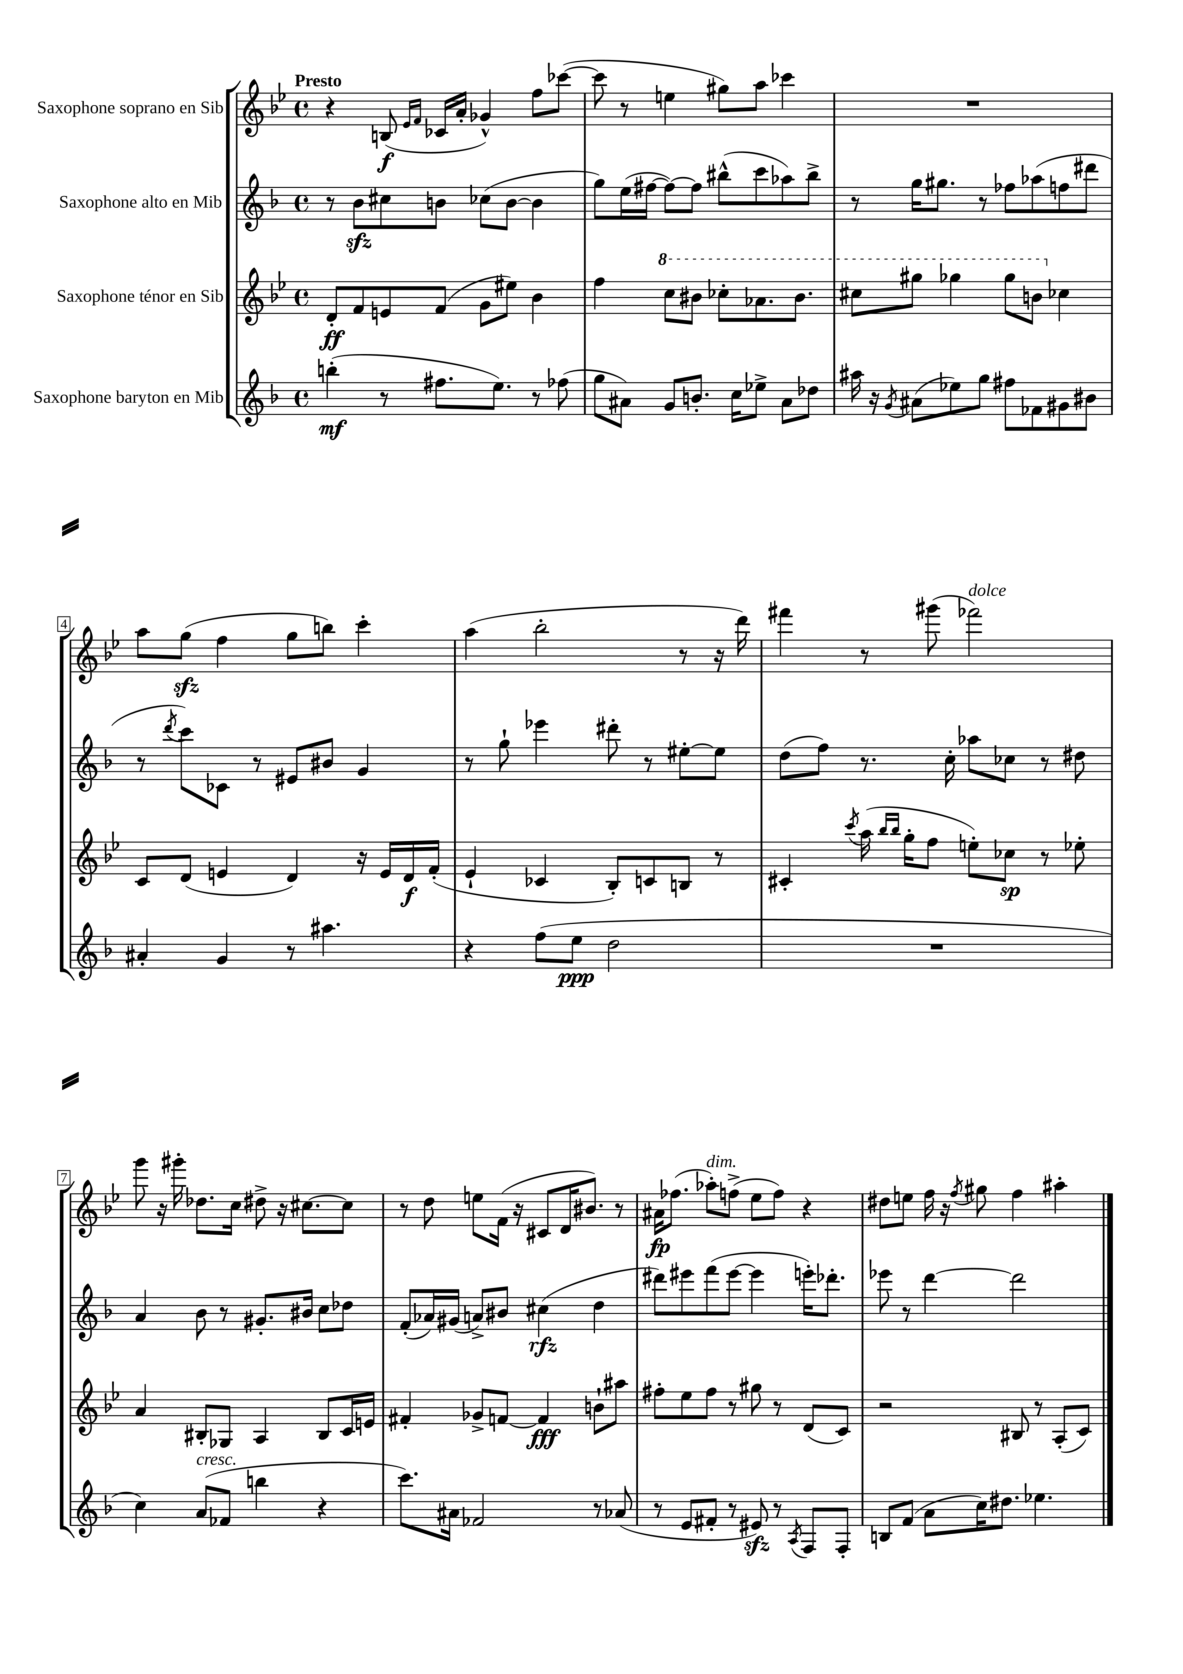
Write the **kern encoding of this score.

**kern	**kern	**kern	**kern
*staff4	*staff3	*staff2	*staff1
*clefG2	*clefG2	*clefG2	*clefG2
*k[b-]	*k[b-e-]	*k[b-]	*k[b-e-]
*M4/4	*M4/4	*M4/4	*M4/4
*met(c)	*met(c)	*met(c)	*met(c)
(4bb'\	8d'/L	8r	4r
.	8f/	8b-\L	.
8r	8e/	8cc#\	(8B/
.	.	.	16qqe-/LL
.	.	.	16qqf/JJ
8.ff#\L	(8f/J	8b\J	16c-/LL
.	.	.	16a'/JJ
.	8g\L	(8cc-\L	4g-^^/)
8.ee\J)	.	.	.
.	8ee#\J)	[8b\J	.
8r	4b-\	4b\]	8ff\L
(8ff-\	.	.	([8ccc-\J
=	=	=	=
8gg\L	4ff\	8gg\L)	8ccc-\]
8a#\J)	.	(16ee\L	8r
.	.	[16ff#\JJ	.
8g/L	8ccc\L	8ff#\_L)	4ee\
8.b'/J	8bb#\J	8ff#\]J	.
.	8ccc-'\L	(8bb#^^\L	8gg#\L)
16cc\LK	.	.	.
8ee-^\J	8.aa-\	8ccc\	8aa\J
8a#\L	.	8aa-\)	4ccc-\
.	8.bb#\J	.	.
8dd-\J	.	8bb#^\J	.
=	=	=	=
16aa#\	8ccc#\L	8r	1r
16r	.	.	.
8qg/	.	.	.
(8a#\L	8ggg#\J	16gg\LK	.
.	.	8.gg#\J	.
8ee-\)	4ggg-\	.	.
8gg\J	.	8r	.
8ff#\L	8ggg-\L	8ff-\L	.
8f-\	8bb\J	(8aa-\	.
8g#\	4cc-\	8ff\	.
8b#\J	.	8ddd#\J	.
=	=	=	=
4a#'/	8c/L	8r	8aa\L
.	.	8qddd/	.
.	(8d/J	8ccc\L)	(8gg\J
4g/	4e/	8c-\J	4ff\
.	.	8r	.
8r	4d/)	8e#/L	8gg\L
4.aa#\	.	8b#/J	8bb\J)
.	16r	4g/	4ccc'\
.	16e/LL	.	.
.	16d/	.	.
.	(16f'/JJ	.	.
=	=	=	=
4r	4e-`/	8r	(4aa\
.	.	8gg`\	.
(8ff\L	4c-/	4eee-\	2bb-'\
8ee\J	.	.	.
2dd\	8B-'/L)	8ddd#'\	.
.	8c/	8r	.
.	8B/J	[8ee#'\L	8r
.	8r	8ee#\]J	16r
.	.	.	16ddd\)
=	=	=	=
1r	4c#'/	(8dd\L	4fff#\
.	.	8ff\J)	.
.	8qccc/	.	.
.	(16aa\	8.r	8r
.	16qqbb-/LL	.	.
.	16qqbb-/JJ	.	.
.	16gg'\LK	.	.
.	8ff\J	.	(8ggg#\
.	.	16cc'\	.
.	8ee'\L)	8aa-\L	2fff-\)
.	8cc-\J	8cc-\J	.
.	8r	8r	.
.	8ee-'\	8dd#\	.
=	=	=	=
4cc\)	4a/	4a/	8ggg\
.	.	.	16r
.	.	.	16ggg#'\
(8a/L	8B#'/L	8b-\	8.dd-\L
8f-/J	8G-/J	8r	.
.	.	.	16cc\Jk
4bb\	4A/	8.g#'/L	8dd#^\
.	.	.	16r
.	.	16b#/Jk	[8.cc#\L
4r	8B#/L	8cc\L	.
.	16c/L	8dd-\J	8cc#\]J
.	16e/JJ	.	.
=	=	=	=
8.ccc\L)	4f#'/	(8f'/L	8r
.	.	16a-/L)	8dd\
16a#\Jk	.	(16g#/JJ	.
2f-/	8g-^/L	8a^/L)	8ee\L
.	[8f/J	8b#/J	(16f\Jk
.	.	.	16r
.	4f/]	(4cc#\	8c#/L
.	.	.	16d/K
.	.	.	8.b#/J)
8r	8b`\L	4dd\	.
(8a-/	8aa#\J	.	8r
=	=	=	=
8r	8ff#'\L	8ddd#\L)	16a#\LK
.	.	.	(8.ff-\J
8e/L	8ee-\	8eee#\	.
8f#'/J	8ff#\J	(8fff\	8aa-'\L)
8r	8r	[8eee#\J	(8ff^\J
8e#/)	8gg#\	4eee#\]	8ee-\L
8r	8r	.	8ff\J)
8qA/	.	.	.
8F/L	(8d/L	16eee'\LK)	4r
.	.	8.ddd-'\J	.
8F'/J	8c/J)	.	.
=	=	=	=
8B/L	2r	8eee-\	8dd#\L
(8f/J	.	8r	8ee\J
8a\L	.	[4ddd\	16ff\
.	.	.	16r
.	.	.	8qff/
16cc\K)	.	.	8gg#\
8.dd#\J	.	.	.
.	8B#/	2ddd\]	4ff\
4.ee-\	8r	.	.
.	(8A'/L	.	4aa#'\
.	8c/J)	.	.
==	==	==	==
*-	*-	*-	*-
